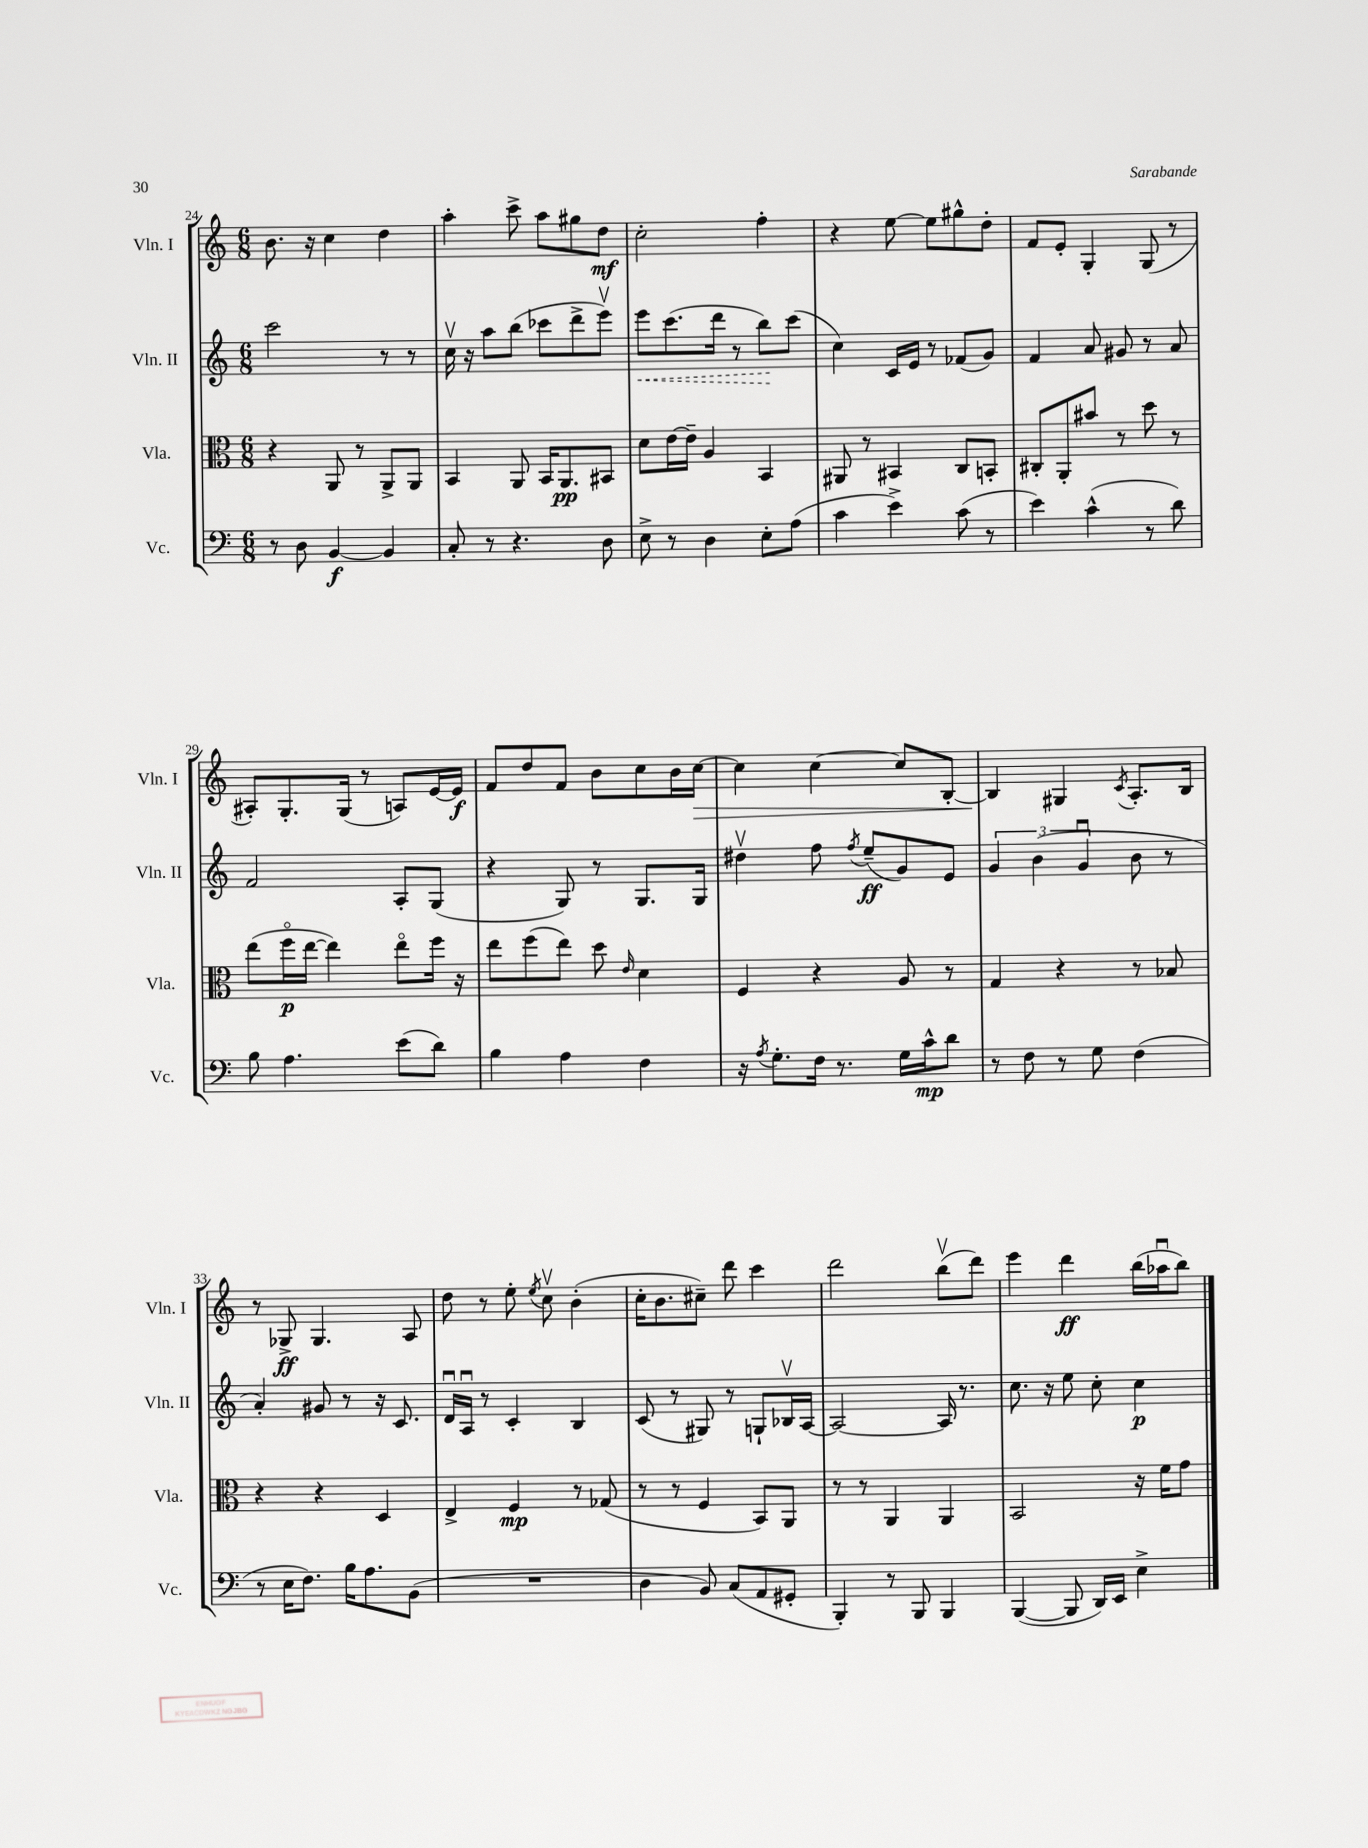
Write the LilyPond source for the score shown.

<<
\new StaffGroup <<
\new Staff = "s0" \with { instrumentName = "Vln. I" shortInstrumentName = "Vln. I" } {
    \clef treble \key c \major \numericTimeSignature \time 6/8
    b'8. r16 c''4 d''4 |
    a''4-. c'''8-> a''8 gis''8 d''8\mf |
    c''2-. f''4-. |
    r4 e''8~ e''8 gis''8-^ d''8-. |
    f'8 e'8-. g4-. g8( r8 |
    ais8-.) g8.-. g16( r8 a8) e'16~ e'16\f |
    f'8 d''8 f'8 b'8 c''8 b'16 c''16~\> |
    c''4 c''4~ c''8 b8~-. |
    b4\! gis4 \acciaccatura { c'8 } a8.-. b16 |
    r8 ges8->\ff ges4. a8 |
    d''8 r8 e''8-. \acciaccatura { e''8 } c''8\upbow b'4-.( |
    c''16-. b'8. cis''8--) d'''8 c'''4 |
    d'''2 b''8\upbow( d'''8) |
    e'''4 d'''4\ff b''16( aes''16\downbow b''8) \bar "|." |
}
\new Staff = "s1" \with { instrumentName = "Vln. II" shortInstrumentName = "Vln. II" } {
    \clef treble \key c \major \numericTimeSignature \time 6/8
    c'''2 r8 r8 |
    c''16\upbow r16 a''8 b''8( ces'''8 d'''8-> e'''8\upbow) |
    \once \override Hairpin.style = #'dashed-line e'''8\< c'''8.( d'''16 r8 b''8\!) c'''8( |
    c''4) c'16 e'16 r8 fes'8( g'8) |
    f'4 a'8 gis'8 r8 a'8 |
    f'2 a8-. g8( |
    r4 g8) r8 g8. g16 |
    dis''4\upbow f''8 \acciaccatura { f''8 } e''8--\ff( g'8) e'8 |
    \tuplet 3/2 { g'4 b'4( g'4\downbow } b'8 r8 |
    a'4-.) gis'8 r8 r16 c'8. |
    d'16\downbow a16\downbow r8 c'4-. b4 |
    c'8( r8 gis8) r8 g8-! bes16\upbow a16~ |
    a2~ a16 r8. |
    c''8. r16 e''8 c''8-. c''4\p \bar "|." |
}
\new Staff = "s2" \with { instrumentName = "Vla." shortInstrumentName = "Vla." } {
    \clef alto \key c \major \numericTimeSignature \time 6/8
    r4 a,8 r8 a,8-> a,8 |
    b,4 a,8 b,16 a,8.\pp bis,8 |
    d'8 e'16~ e'16-- a4 b,4 |
    ais,8 r8 bis,4 c8 b,8-. |
    cis8-. a,8-. bis'8 r8 d''8 r8 |
    e''8( f''16\flageolet\p e''16~ e''4) e''8\flageolet f''16 r16 |
    e''8 f''8( e''8) d''8 \grace { e'16 } d'4 |
    f4 r4 a8 r8 |
    g4 r4 r8 bes8 |
    r4 r4 d4 |
    e4-> f4\mp r8 ges8( |
    r8 r8 f4 b,8) a,8 |
    r8 r8 a,4 a,4 |
    b,2 r16 f'16 g'8 \bar "|." |
}
\new Staff = "s3" \with { instrumentName = "Vc." shortInstrumentName = "Vc." } {
    \clef bass \key c \major \numericTimeSignature \time 6/8
    r8 d8 b,4~\f b,4 |
    c8-. r8 r4. d8 |
    e8-> r8 d4 e8-. a8( |
    c'4 e'4->) c'8( r8 |
    e'4) c'4-^( r8 d'8) |
    b8 a4. e'8( d'8) |
    b4 a4 f4 |
    r16 \acciaccatura { a8 } g8.-. f16 r8. g16 c'16-^\mp d'8 |
    r8 f8 r8 g8 f4( |
    r8 e16 f8.) b16 a8. b,8( |
    R2. |
    d4 b,8) c8( a,8 gis,8-. |
    b,,4-.) r8 b,,8 b,,4 |
    b,,4~( b,,8 d,16) e,16 e4-> \bar "|." |
}
>>
>>
\layout { \context { \Score currentBarNumber = #24 } }
